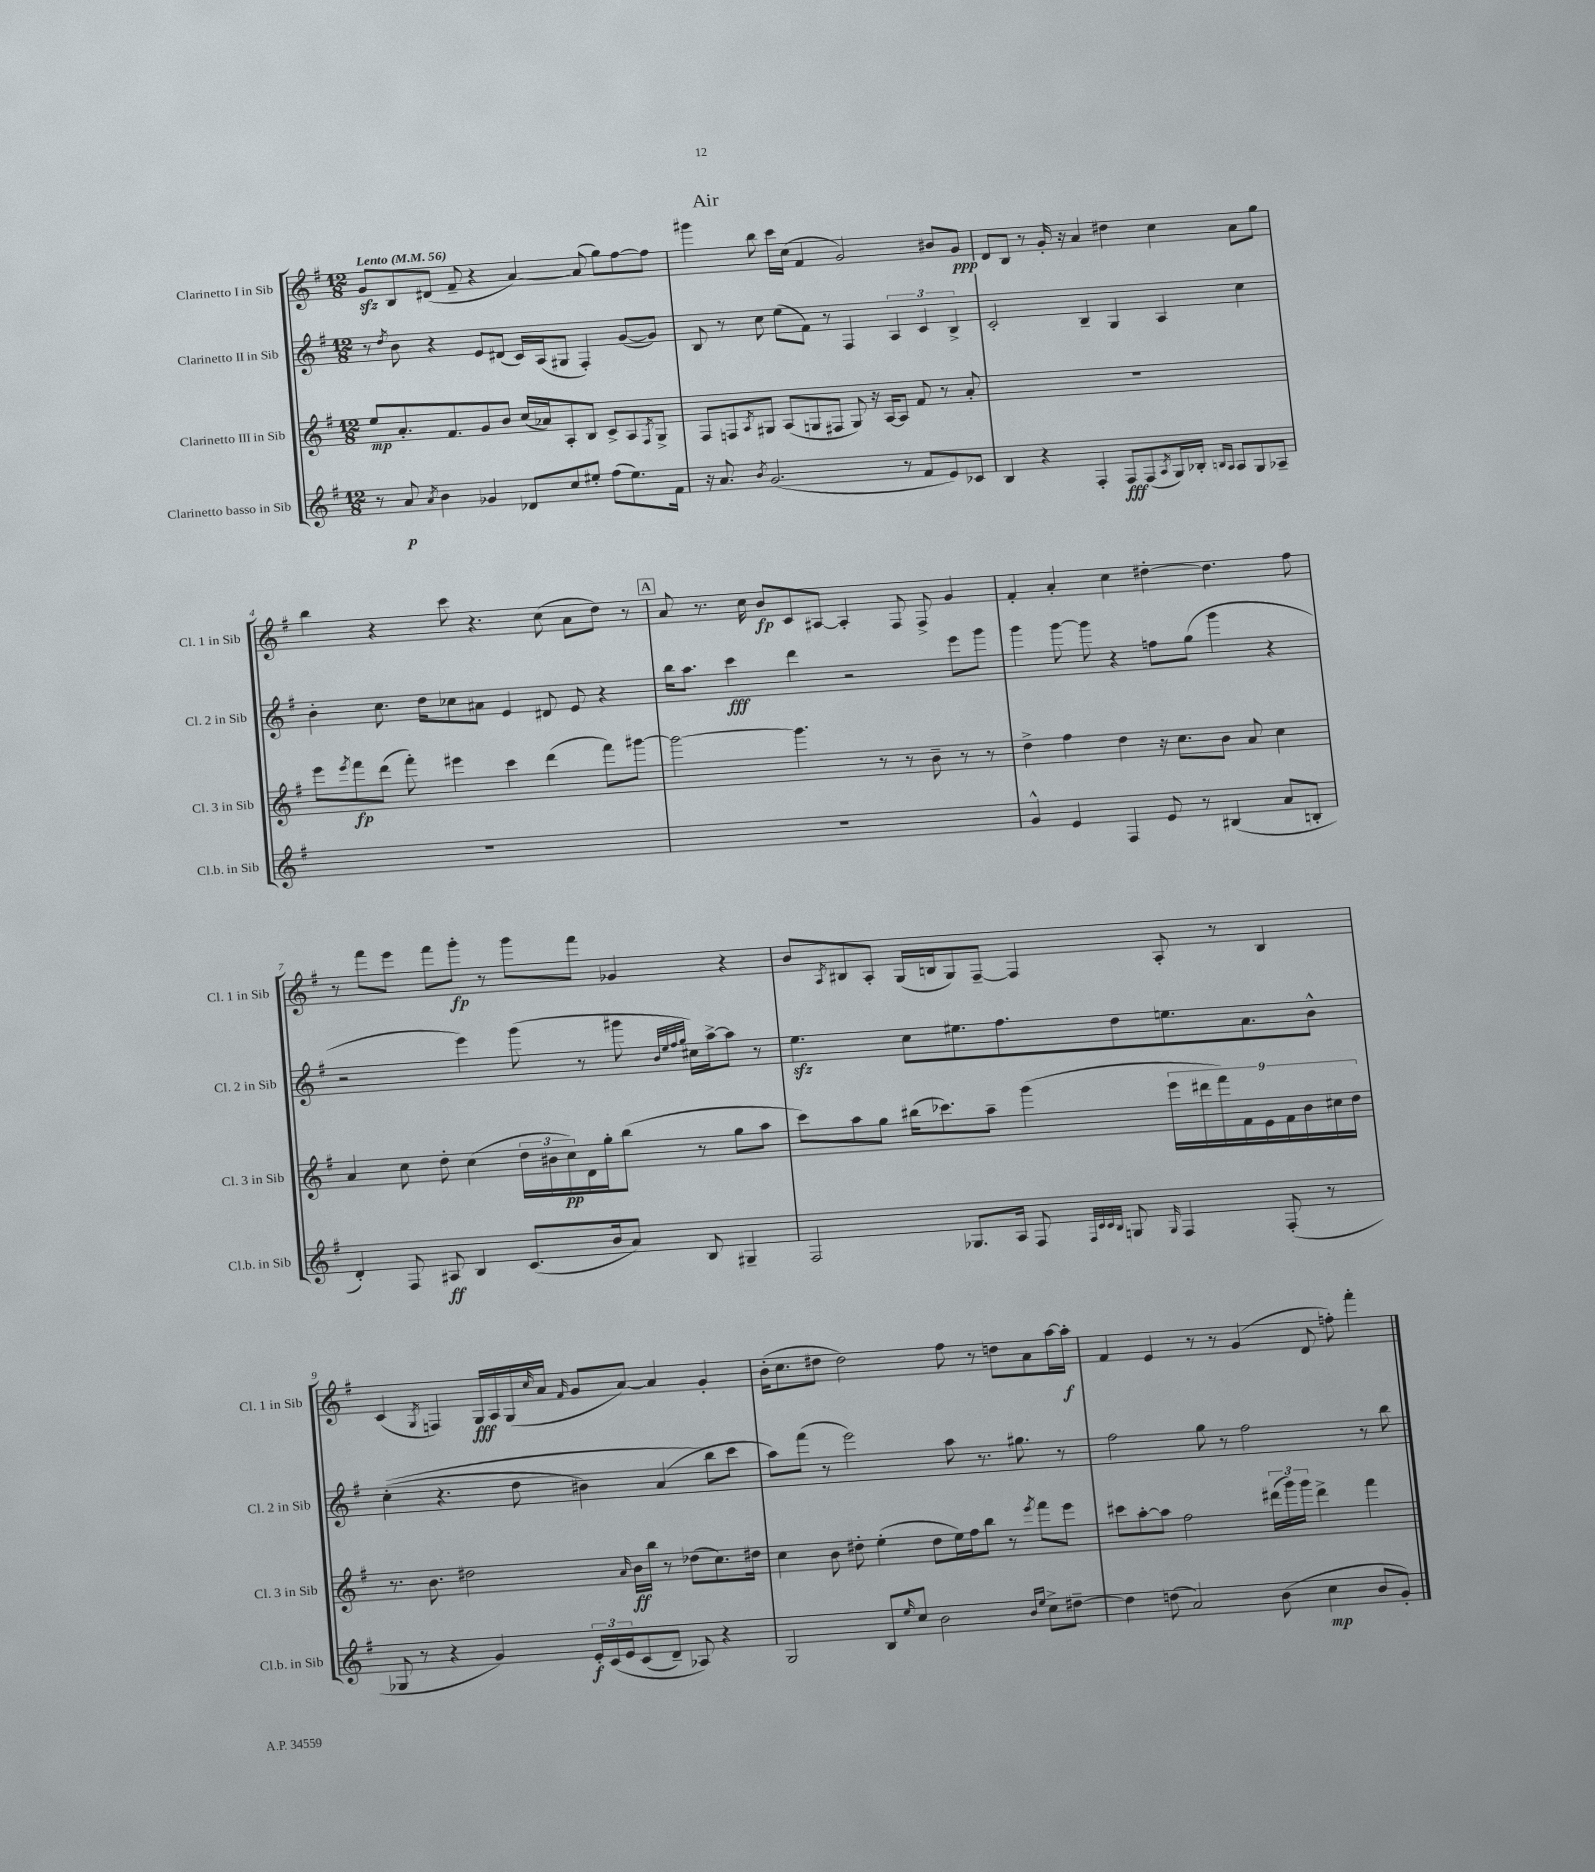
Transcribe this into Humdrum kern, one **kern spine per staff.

**kern	**kern	**kern	**kern
*staff4	*staff3	*staff2	*staff1
*clefG2	*clefG2	*clefG2	*clefG2
*k[f#]	*k[f#]	*k[f#]	*k[f#]
*M12/8	*M12/8	*M12/8	*M12/8
*MM56	*MM56	*MM56	*MM56
8r	8ee	8r	8g
.	.	8qdd	.
8a	8.a'	8b	8B
8qa	.	.	.
4b	.	4r	(8d#
.	8.f#	.	.
.	.	.	8f#~
4g-	8g	8e	4r
.	8b	(8d#	.
8d-	(16cc	16c)	[4a)
.	16a-)	(16A	.
8cc	8A'	8G#	.
8ee#'	8B	4F#')	(8a]
(8ff#	8c^	.	8gg)
8.ee#)	8A	([8g	[8ff#
.	8qF#	.	.
.	8G^	8g])	8ff#]
16f#	.	.	.
=	=	=	=
16r	8F#	8B	4ggg#
8.a	.	.	.
.	8F	8r	.
8qb	8qA	.	.
(2.g	8G#	8cc	8bb
.	(8A	(8ee	16ccc
.	.	.	(16cc
.	8G	8f#)	4f#
.	8F#	8r	.
.	8G)	4F#	2g)
.	16r	.	.
.	[16A	.	.
8r	8A]	6A	.
8f#	8f#	.	.
.	.	6c	.
8e)	8r	.	8b#
.	.	6B^	.
8c-	8a'	.	8g
=	=	=	=
4B	1.r	2c'	8d
.	.	.	8B
4r	.	.	8r
.	.	.	16g'
.	.	.	16r
4F#'	.	4B~	4a
8F#	.	4G	4dd#
(8F#	.	.	.
8qA	.	.	.
16G)	.	4A	4cc
16B-'	.	.	.
16qqB	.	.	.
16qqA	.	.	.
8A	.	.	.
8G	.	4cc	8a
8A-~	.	.	8gg
=	=	=	=
1.r	8eee	4b'	4bb
.	8qeee	.	.
.	8fff#	.	.
.	(8ddd	8.cc	4r
.	8fff#')	.	.
.	.	16dd	.
.	4eee#	8cc-	8ccc
.	.	8a#	4.r
.	4ccc	4e	.
.	(4ddd	8d#	(8cc
.	.	8e	8a
.	8fff#)	4r	8dd)
.	[8ggg#	.	8r
=	=	=	=
1.r	2ggg#_	16bb	8a
.	.	8.aa	.
.	.	.	8.r
.	.	4ccc	.
.	.	.	16cc
.	.	.	8b
.	4.ggg#]	4ddd	8c
.	.	.	[8A#
.	.	2r	4A#']
.	8r	.	.
.	8r	.	8F#
.	8b~	.	8F#^
.	8r	8eee	4g
.	8r	8ggg	.
=	=	=	=
4g^^	4dd^	4ggg	4f#'
4e	4ff#	[8ggg	4a'
.	.	8ggg]	.
4F#	4dd	4r	4cc
8e	16r	8ff	[4dd#'
.	8.cc	.	.
8r	.	(8gg	.
(4B#	8b	4ggg	4.dd#]
.	8a	.	.
8a	4cc	4r	.
8B'	.	.	8ff#
=	=	=	=
4d')	4a	2r	8r
.	.	.	8fff#
8F#	8cc	.	8eee
8A#	8dd'	.	8fff#
4B	(4cc	4eee)	8ggg'
.	.	.	8r
(8.c	24dd	(8ggg	8ggg
.	24b#	.	.
.	24cc)	.	.
.	16d	8r	8fff#
16b	16gg'	.	.
8a)	(8bb	8ggg#	4g-
.	.	32qqb	.
.	.	32qqee	.
.	.	32qqff#	.
.	.	32qqgg	.
8B	8r	16cc#)	.
.	.	[16aa^	.
4G#~	8gg	8aa]	4r
.	8aa	8r	.
=	=	=	=
2F#	8ccc)	4.ee	8b
.	.	.	8qA
.	8aa	.	8B#
.	8gg	.	8A'
.	(16bb#	8cc	(16G
.	8.ccc-)	.	16B
8.G-	.	8.ee#	8G)
.	8aa~	.	[8F#~
16A	.	8.ff#	.
8F#	(4ggg	.	4F#]
32qqF#	.	.	.
32qqc	.	.	.
32qqc	.	.	.
32qqB	.	.	.
8G	.	8dd	.
16qqG	.	.	.
4F#	18eee	8.ee	8A'
.	18ddd#	.	.
.	18fff#)	.	.
.	.	.	8r
.	18f#	.	.
.	.	8.a	.
.	18e	.	.
(8F#'	.	.	4B
.	18f#	.	.
.	18b	.	.
8r	.	8b^^	.
.	18cc#	.	.
.	18dd	.	.
=	=	=	=
8G-	8.r	&((4cc'	(4c
8r	.	.	.
.	8.b	.	.
.	.	.	8qG
4r	.	4.r	4F)
.	2dd#	.	.
4g)	.	.	16G
.	.	.	16A
.	.	8dd	(16G
.	.	.	16qqcc
.	.	.	16a
.	.	.	16qqf#
24e'	.	4b#)	8g
&(24c	.	.	.
24e	.	.	.
.	16qqa	.	.
(8c	16b	.	[8a)
.	16bb	.	.
8d~)	8r	(4a	4a]
8A-&)	(8dd-	.	.
4r	8.cc)	8bb&)	4g'
.	.	8ccc	.
.	16dd#	.	.
=	=	=	=
2G	4cc	8aa)	(16b'
.	.	.	8.cc
.	.	(8fff#	.
.	8b	8r	8dd#
.	8dd#'	2eee)	2dd#)
8B	(4ee'	.	.
16qqee	.	.	.
8cc	.	.	.
2b	8dd#	.	.
.	16ee)	8aa	8ff#
.	16ff#	.	.
.	8bb	8.r	8r
.	8r	.	8dd
.	.	8.gg#	.
16qqb	.	.	.
16qqee	8qeee	.	.
8cc^	8fff#	.	8a
[8dd#~	8eee	8r	[16aa
.	.	.	16aa']
=	=	=	=
4dd#]	8ccc#	2ff#	4f#
.	[8aa'	.	.
(8dd	8aa]	.	4e
2a)	2ff#	.	.
.	.	8gg	8r
.	.	8r	8r
.	.	2ff#	(4g
(8b	(24ddd#	.	.
.	24ggg)	.	.
.	24ggg	.	.
4cc	4ddd#^	.	8d
.	.	.	8ff')
8b	4fff#	8r	4fff#'
8g')	.	8bb	.
==	==	==	==
*-	*-	*-	*-
